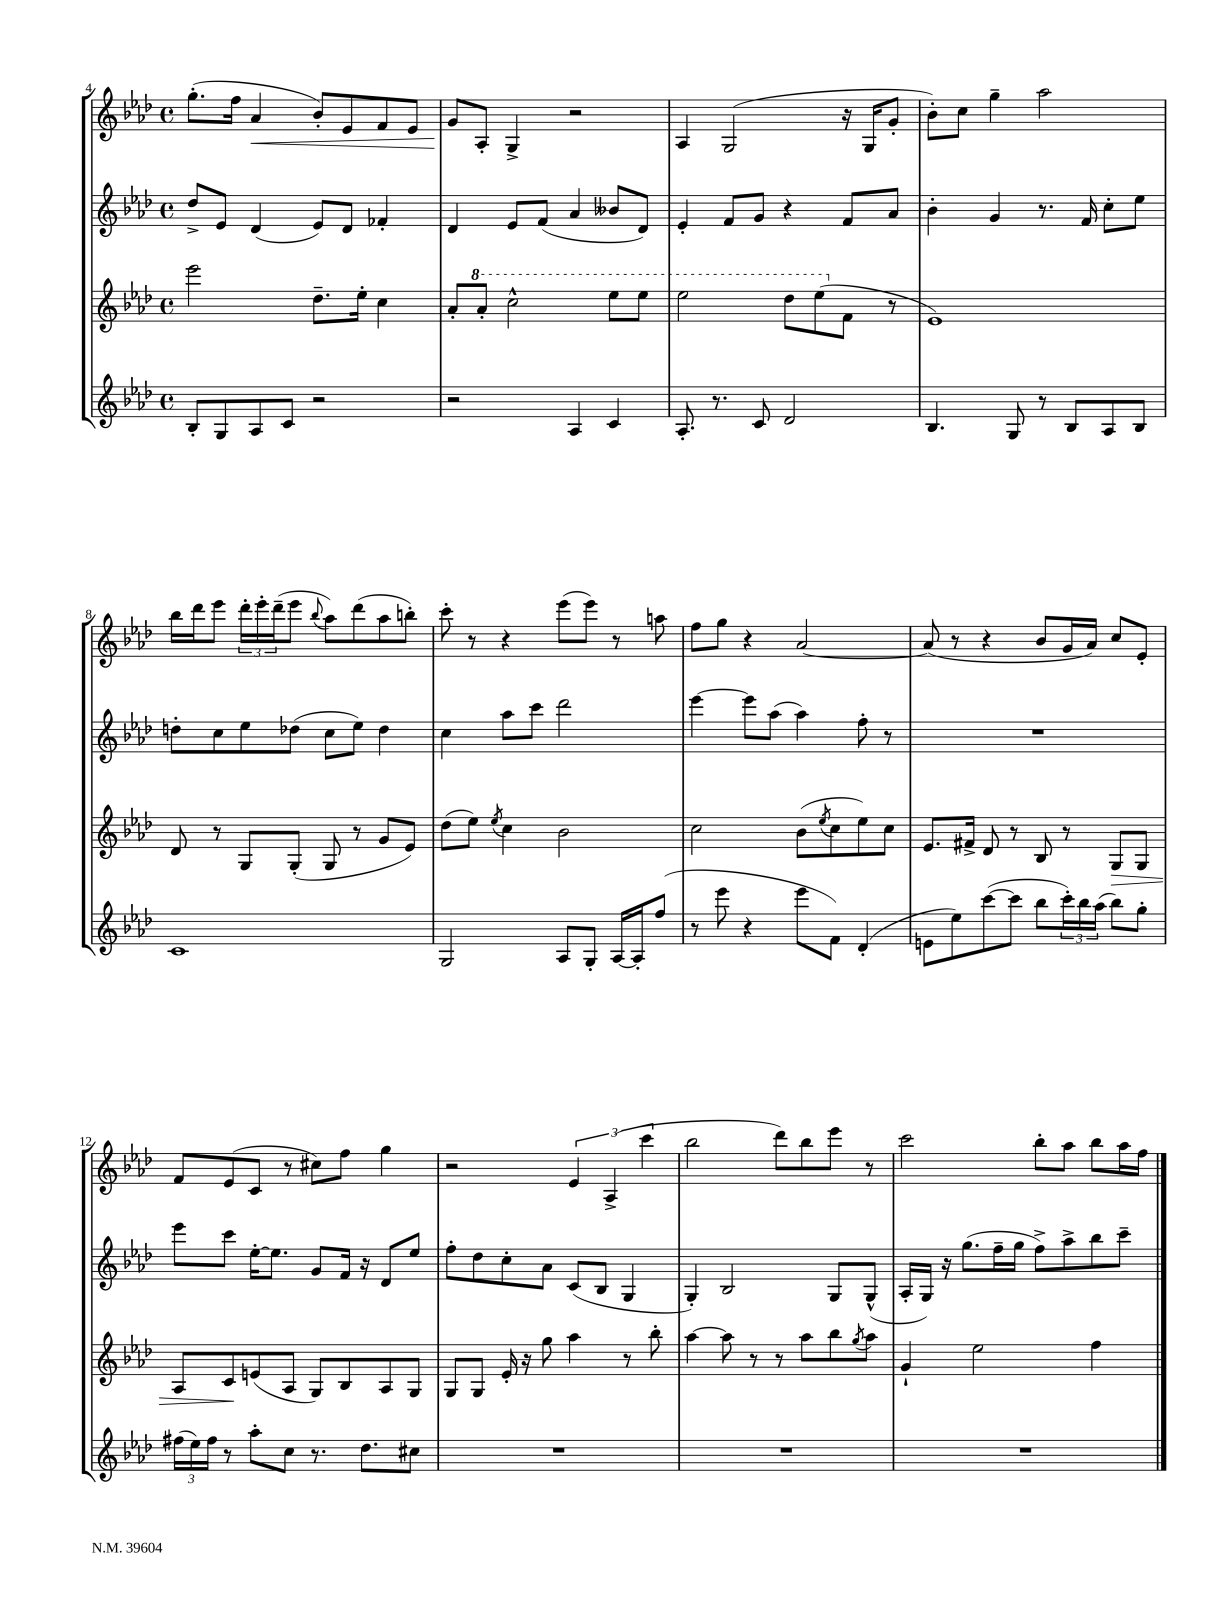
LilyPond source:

<<
\new StaffGroup <<
\new Staff = "s0" {
    \clef treble \key aes \major \defaultTimeSignature \time 4/4
    g''8.-.( f''16 aes'4\< bes'8-.) ees'8 f'8 ees'8 |
    g'8\! aes8-. g4-> r2 |
    aes4 g2( r16 g16 g'8-. |
    bes'8-.) c''8 g''4-- aes''2 |
    bes''16 des'''16 ees'''8 \tuplet 3/2 { des'''16-. ees'''16-. des'''16--( } ees'''8 \appoggiatura { bes''8 } aes''8) des'''8( aes''8 b''8-.) |
    c'''8-. r8 r4 ees'''8( ees'''8) r8 a''8 |
    f''8 g''8 r4 aes'2~ |
    aes'8( r8 r4 bes'8 g'16 aes'16) c''8 ees'8-. |
    f'8 ees'8( c'8 r8 cis''8) f''8 g''4 |
    r2 \tuplet 3/2 { ees'4 aes4->( c'''4 } |
    bes''2 des'''8) bes''8 ees'''8 r8 |
    c'''2 bes''8-. aes''8 bes''8 aes''16 f''16 \bar "|." |
}
\new Staff = "s1" {
    \clef treble \key aes \major \defaultTimeSignature \time 4/4
    des''8-> ees'8 des'4( ees'8) des'8 fes'4-. |
    des'4 ees'8 f'8( aes'4 beses'8 des'8) |
    ees'4-. f'8 g'8 r4 f'8 aes'8 |
    bes'4-. g'4 r8. f'16 c''8-. ees''8 |
    d''8-. c''8 ees''8 des''8( c''8 ees''8) des''4 |
    c''4 aes''8 c'''8 des'''2 |
    ees'''4~ ees'''8 aes''8( aes''4) f''8-. r8 |
    R1 |
    ees'''8 c'''8 ees''16~-. ees''8. g'8 f'16 r16 des'8 ees''8 |
    f''8-. des''8 c''8-. aes'8 c'8( bes8 g4 |
    g4-.) bes2 g8 g8-^( |
    aes16-. g16) r16 g''8.( f''16-- g''16 f''8->) aes''8-> bes''8 c'''8-- \bar "|." |
}
\new Staff = "s2" {
    \clef treble \key aes \major \defaultTimeSignature \time 4/4
    ees'''2 des''8.-- ees''16-. c''4 |
    aes'8-. \ottava #1 aes''8-. c'''2-^ ees'''8 ees'''8 |
    ees'''2 des'''8 ees'''8( \ottava #0 f'8 r8 |
    ees'1) |
    des'8 r8 g8 g8-.( g8 r8 g'8 ees'8) |
    des''8( ees''8) \acciaccatura { ees''8 } c''4 bes'2 |
    c''2 bes'8( \acciaccatura { ees''8 } c''8 ees''8) c''8 |
    ees'8. fis'16-> des'8 r8 bes8 r8 g8\> g8 |
    aes8 c'8\! e'8( aes8 g8) bes8 aes8 g8 |
    g8 g8 ees'16-. r16 g''8 aes''4 r8 bes''8-. |
    aes''4~ aes''8 r8 r8 aes''8 bes''8 \acciaccatura { g''8 } aes''8 |
    g'4-! ees''2 f''4 \bar "|." |
}
\new Staff = "s3" {
    \clef treble \key aes \major \defaultTimeSignature \time 4/4
    bes8-. g8 aes8 c'8 r2 |
    r2 aes4 c'4 |
    aes8.-. r8. c'8 des'2 |
    bes4. g8 r8 bes8 aes8 bes8 |
    c'1 |
    g2 aes8 g8-. aes16~ aes16-. f''8( |
    r8 ees'''8 r4 ees'''8 f'8) des'4-.( |
    e'8 ees''8) c'''8~( c'''8 bes''8 \tuplet 3/2 { c'''16-.) bes''16 aes''16( } bes''8) g''8-. |
    \tuplet 3/2 { fis''16( ees''16) fis''16 } r8 aes''8-. c''8 r8. des''8. cis''8 |
    R1 |
    R1 |
    R1 \bar "|." |
}
>>
>>
\layout { \context { \Score currentBarNumber = #4 } }
